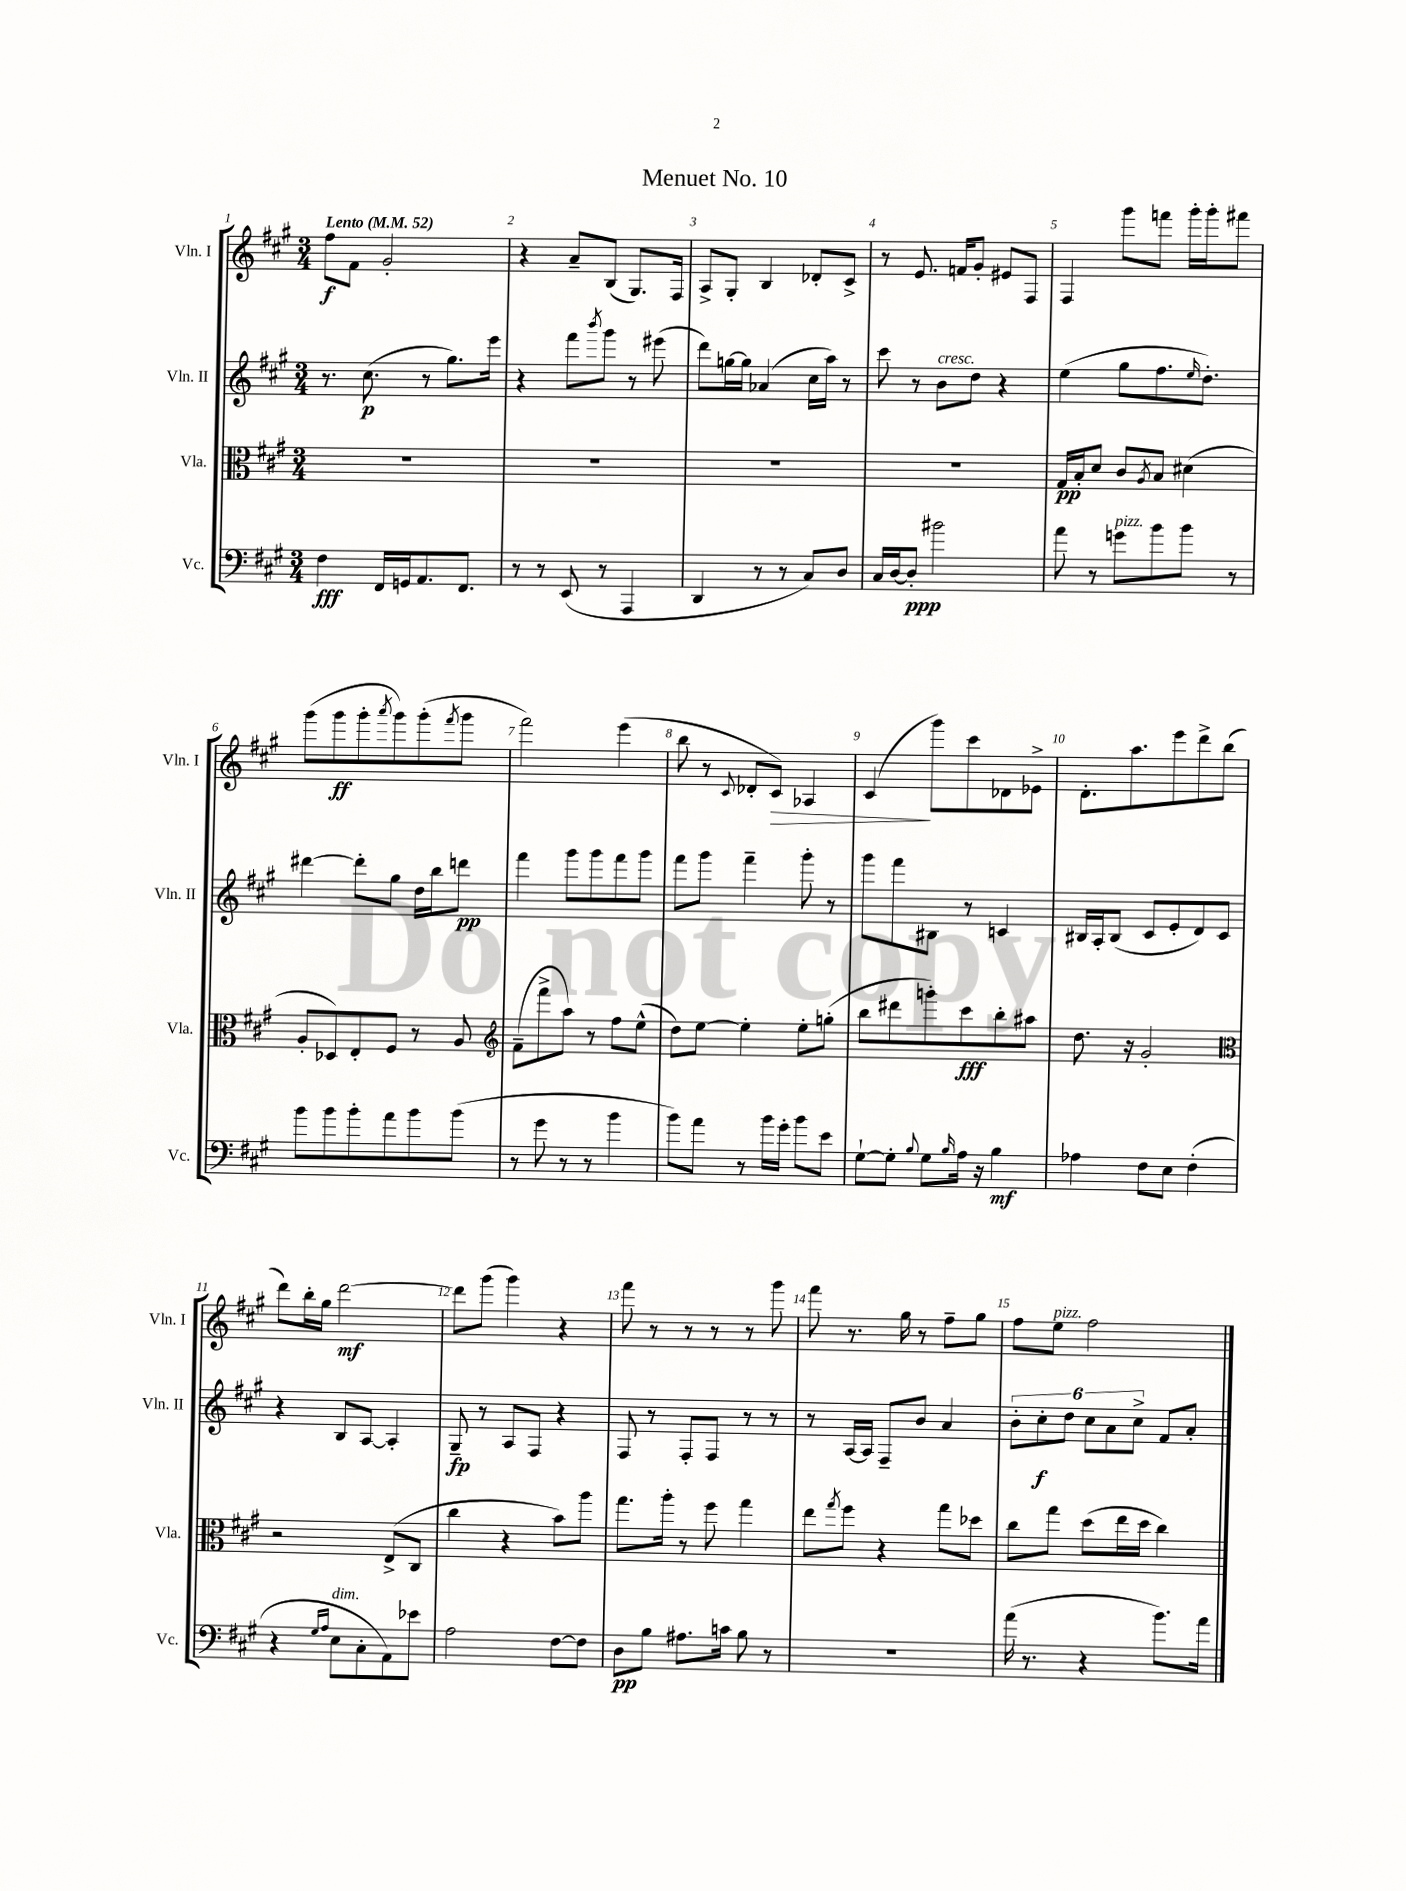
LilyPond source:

\header { title = "Menuet No. 10" }
<<
\new StaffGroup <<
\new Staff = "s0" \with { instrumentName = "Vln. I" shortInstrumentName = "Vln. I" } {
    \clef treble \key a \major \numericTimeSignature \time 3/4 \tempo "Lento" 4 = 52
    fis''8\f fis'8 gis'2-. |
    r4 a'8-- b8( gis8.) fis16 |
    a8-> gis8-. b4 des'8-. cis'8-> |
    r8 e'8. f'16 gis'8-. eis'8 fis8 |
    fis4 gis'''8 f'''8 gis'''16-. gis'''16-. fis'''8 |
    gis'''8( gis'''8\ff gis'''8-. \acciaccatura { a'''8 } gis'''8) gis'''8-.( \acciaccatura { fis'''8 } gis'''8 |
    fis'''2) e'''4( |
    b''8 r8 \appoggiatura { cis'8 } des'8-. cis'8\>) aes4 |
    cis'4\!( gis'''8) cis'''8 des'8 ees'8-> |
    d'8.-. a''8. e'''8 d'''8-> b''8( |
    d'''8) b''16-. gis''16 d'''2~\mf |
    d'''8 gis'''8( gis'''4) r4 |
    fis'''8 r8 r8 r8 r8 gis'''8 |
    fis'''8 r8. gis''16 r8 fis''8-- gis''8 |
    fis''8 e''8^\markup { \italic "pizz." } fis''2 \bar "|." |
}
\new Staff = "s1" \with { instrumentName = "Vln. II" shortInstrumentName = "Vln. II" } {
    \clef treble \key a \major \numericTimeSignature \time 3/4
    r8. cis''8.\p( r8 gis''8.) e'''16 |
    r4 fis'''8 \acciaccatura { b'''8 } gis'''8 r8 eis'''8( |
    d'''8) g''16~ g''16 aes'4( cis''16 a''16) r8 |
    cis'''8 r8 b'8^\markup { \italic "cresc." } d''8 r4 |
    e''4( gis''8 fis''8. \grace { e''16 } d''8.-.) |
    dis'''4~ dis'''8-. gis''8 d''16 b''16 d'''8\pp |
    fis'''4 gis'''8 gis'''8 fis'''8 gis'''8 |
    fis'''8 gis'''8 fis'''4-- gis'''8-. r8 |
    gis'''8 fis'''8 bis8 r8 c'4 |
    bis16 a16-. bis8( cis'8 e'8-. d'8) cis'8 |
    r4 b8 a8~ a4-. |
    gis8--\fp r8 a8 fis8 r4 |
    fis8 r8 fis8-. fis8 r8 r8 |
    r8 a16~ a16 fis8-- b'8 a'4 |
    \tuplet 6/4 { b'8-. cis''8-.\f d''8 cis''8 a'8 cis''8-> } fis'8 a'8-. \bar "|." |
}
\new Staff = "s2" \with { instrumentName = "Vla." shortInstrumentName = "Vla." } {
    \clef alto \key a \major \numericTimeSignature \time 3/4
    R2. |
    R2. |
    R2. |
    R2. |
    gis16\pp b16-. d'8 cis'8 \acciaccatura { a8 } b8 dis'4( |
    a8-. des8) e8-. fis8 r8 a8 |
    \clef treble fis'8--( fis'''8-> a''8) r8 fis''8 e''8-^( |
    d''8) e''8~ e''4-. e''8-. g''8-.( |
    b''8 dis'''8 g'''8-.) cis'''8\fff b''8-. ais''8 |
    d''8. r16 gis'2-. |
    \clef alto r2 e8->( cis8 |
    cis''4 r4 b'8) a''8 |
    gis''8. a''16-. r8 fis''8 gis''4 |
    e''8 \acciaccatura { gis''8 } fis''8 r4 gis''8 des''8 |
    cis''8 gis''8 d''8( e''16 d''16 cis''4) \bar "|." |
}
\new Staff = "s3" \with { instrumentName = "Vc." shortInstrumentName = "Vc." } {
    \clef bass \key a \major \numericTimeSignature \time 3/4
    fis4\fff fis,16 g,16 a,8. fis,8. |
    r8 r8 e,8( r8 a,,4 |
    d,4 r8 r8 cis8) d8 |
    cis16 d16~ d8-.\ppp bis'2 |
    a'8 r8 g'8^\markup { \italic "pizz." } b'8 b'8 r8 |
    b'8 b'8 b'8-. a'8 b'8 b'8( |
    r8 gis'8 r8 r8 b'4 |
    b'8) a'8 r8 b'16 gis'16-. b'8 e'8 |
    gis8~-! gis8-. \appoggiatura { b8 } gis8 \grace { b16 } a16 r16 b4\mf |
    aes4 fis8 e8 fis4-.( |
    r4 \grace { gis16 a16 } e8^\markup { \italic "dim." } cis8-. a,8) ees'8 |
    a2 fis8~ fis8 |
    d8\pp b8 ais8. c'16 b8 r8 |
    R2. |
    a'16( r8. r4 b'8.) a'16 \bar "|." |
}
>>
>>
\layout { \context { \Score \override BarNumber.break-visibility = ##(#f #t #t) barNumberVisibility = #all-bar-numbers-visible } }
